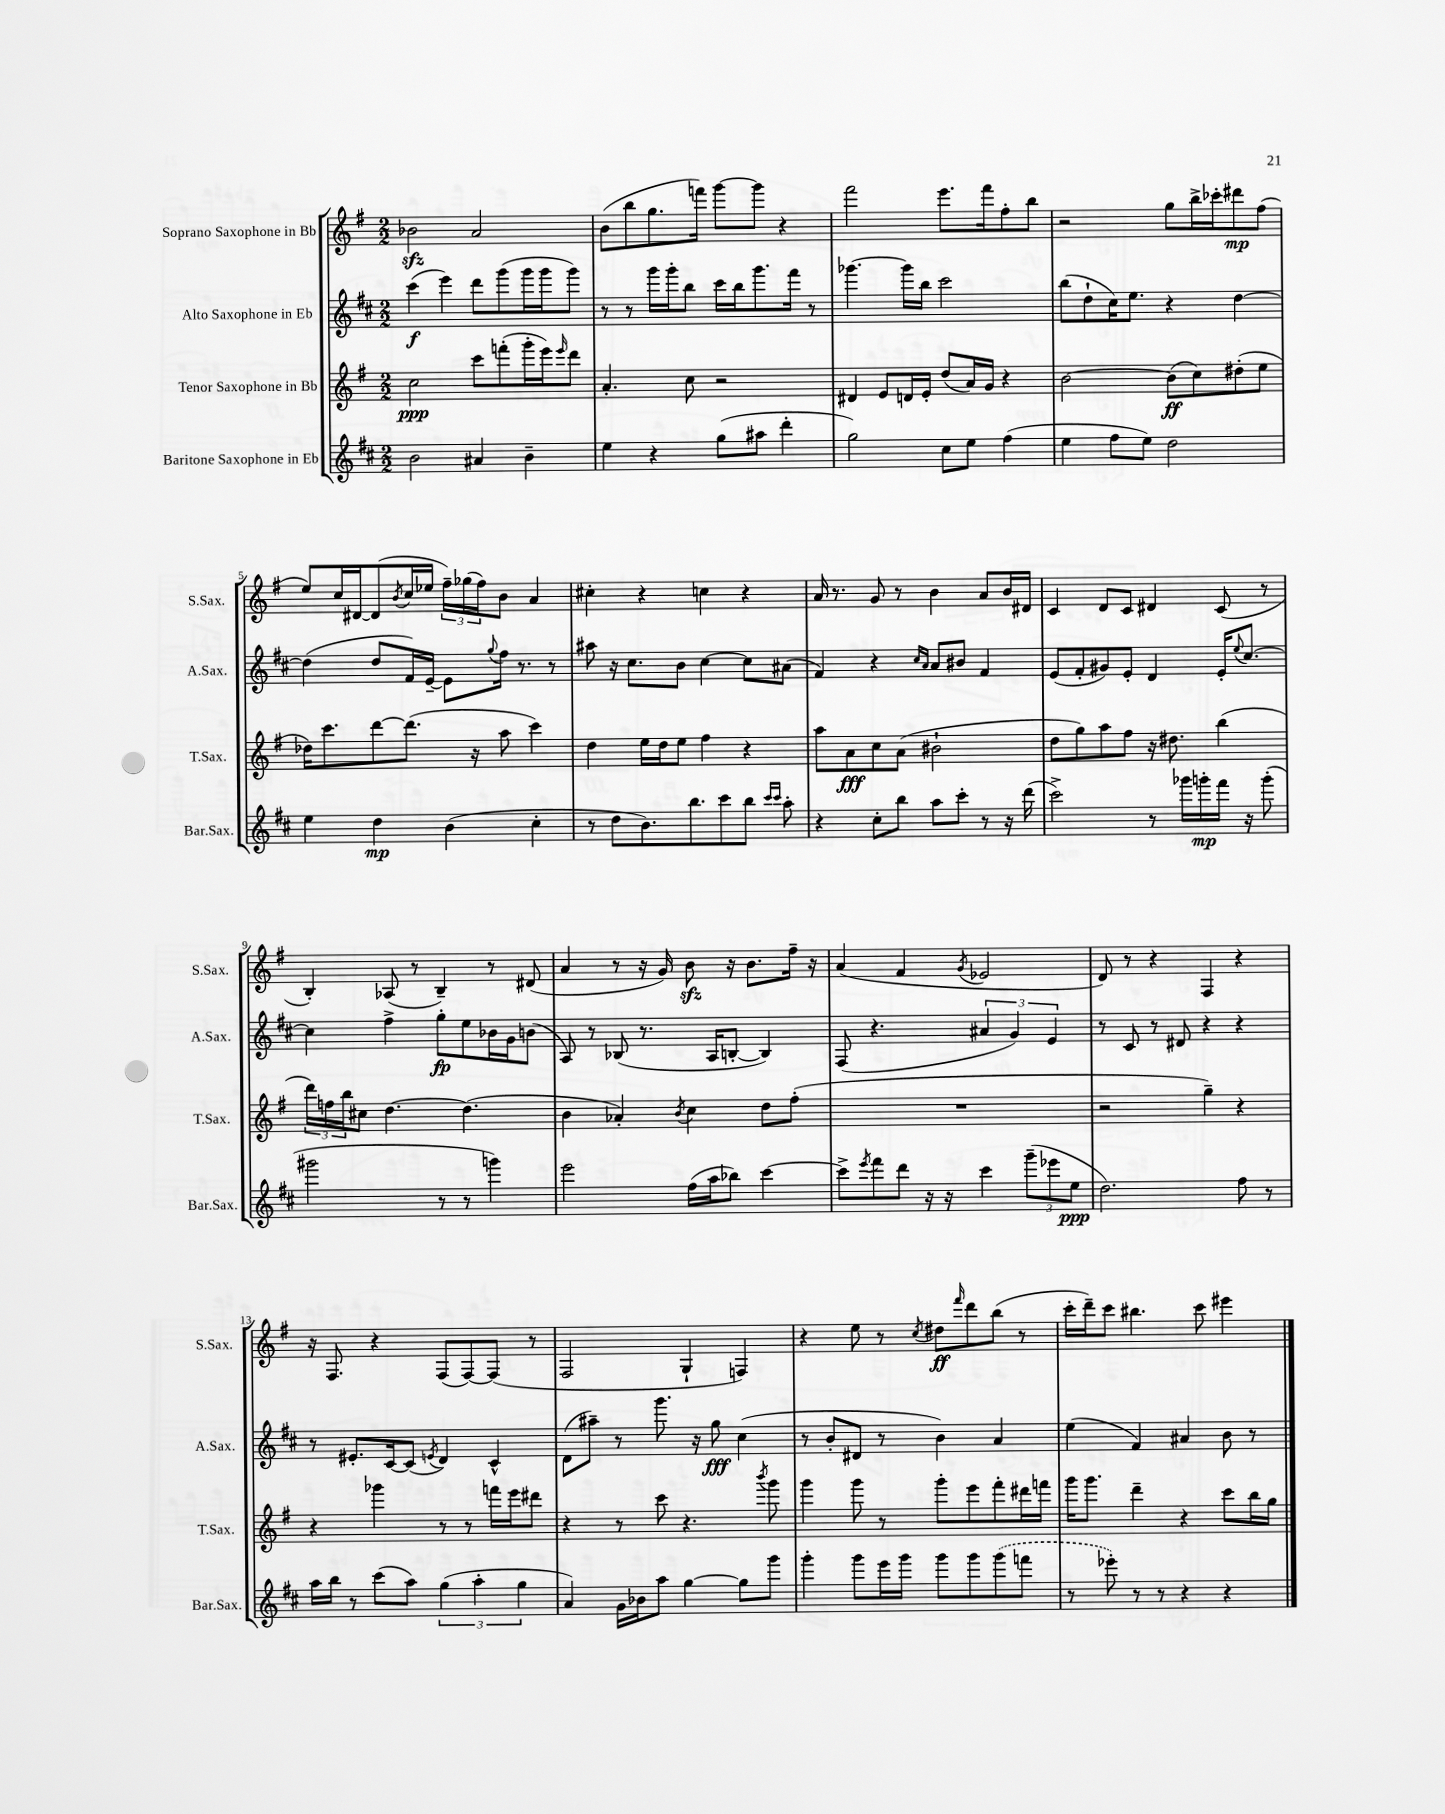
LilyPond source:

<<
\new StaffGroup <<
\new Staff = "s0" \with { instrumentName = "Soprano Saxophone in Bb" shortInstrumentName = "S.Sax." } {
    \clef treble \key g \major \numericTimeSignature \time 2/2
    bes'2\sfz a'2 |
    b'8( b''8 g''8. f'''16) g'''8~ g'''8 r4 |
    fis'''2 e'''8. fis'''16 fis''8-. b''8 |
    r2 g''8 b''16-> ces'''16-. dis'''8\mp fis''8( |
    e''8) c''16 dis'16~ dis'8( \acciaccatura { b'8 } c''16 ees''16 \tuplet 3/2 { fis''16--) ges''16( fis''16) } b'8 a'4 |
    cis''4-. r4 c''4 r4 |
    a'16 r8. g'8 r8 b'4 a'8 b'16 dis'16 |
    c'4 d'8 c'8 dis'4 c'8( r8 |
    b4-.) aes8( r8 b4--) r8 dis'8( |
    a'4 r8 r16 g'16) b'8\sfz r16 b'8. fis''16-- r16 |
    a'4( fis'4 \acciaccatura { g'8 } ees'2 |
    d'8) r8 r4 fis4 r4 |
    r16 fis8. r4 fis8( fis8~) fis8( r8 |
    fis2 g4-! f4) |
    r4 e''8 r8 \acciaccatura { c''8 } dis''8\ff \grace { fis'''16 } d'''8 b''8( r8 |
    c'''16-. d'''16--) c'''8 bis''4. c'''8 eis'''4 \bar "|." |
}
\new Staff = "s1" \with { instrumentName = "Alto Saxophone in Eb" shortInstrumentName = "A.Sax." } {
    \clef treble \key d \major \numericTimeSignature \time 2/2
    cis'''4\f( e'''4) d'''8 g'''8( g'''16 g'''16 g'''8) |
    r8 r8 g'''16 g'''16-. b''8 cis'''16 b''16 g'''8. fis'''16 r8 |
    ges'''4.~ ges'''16 b''16 cis'''2 |
    b''8( d''8-! cis''16) e''8. r4 d''4~ |
    d''4( d''8 fis'16) e'16~-- e'8 \appoggiatura { g''8 } fis''16 r8. r8 |
    ais''8 r16 cis''8. b'8 cis''4~ cis''8 ais'8( |
    fis'4) r4 \grace { cis''16 a'16 } a'8 bis'8 fis'4 |
    e'8( fis'8-. gis'8) e'8-. d'4 e'16-. \appoggiatura { e''8 } cis''8.~ |
    cis''4 fis''4-> g''8-.\fp e''8 bes'16 g'16 b'8( |
    a8) r8 bes8( r8. a16 b8~-. b4) |
    fis8( r4. \tuplet 3/2 { ais'4 g'4) e'4 } |
    r8 cis'8 r8 dis'8 r4 r4 |
    r8 eis'8.-. cis'16~ cis'8( \acciaccatura { e'8 } d'4) cis'4-^ |
    d'8( ais''8--) r8 g'''8. r16 g''8\fff cis''4( |
    r8 b'8-. dis'8 r8 b'4) a'4 |
    e''4( fis'4) ais'4 b'8 r8 \bar "|." |
}
\new Staff = "s2" \with { instrumentName = "Tenor Saxophone in Bb" shortInstrumentName = "T.Sax." } {
    \clef treble \key g \major \numericTimeSignature \time 2/2
    c''2\ppp c'''8 f'''8-.( g'''16-. e'''16) \grace { e'''16 } d'''8 |
    a'4.-. c''8 r2 |
    dis'4 e'8 d'16 e'16-. d''8( a'16) g'16 r4 |
    b'2~ b'8\ff( c''8) dis''8-.( e''8 |
    des''16) c'''8. d'''8~ d'''8.( r16 a''8 c'''4) |
    d''4 e''16 d''16 e''8 fis''4 r4 |
    a''8 a'8\fff c''8 a'8( bis'2-! |
    d''8 g''8) a''8 fis''8 r16 dis''8. b''4( |
    \tuplet 3/2 { d'''16) f''16 b''16 } cis''8 d''4.~ d''4.( |
    b'4 aes'4-.) \acciaccatura { b'8 } c''4 d''8 fis''8-.( |
    R1 |
    r2 g''4--) r4 |
    r4 ges'''4 r8 r8 f'''16 e'''16 dis'''8 |
    r4 r8 c'''8 r4. \acciaccatura { b'''8 } g'''8 |
    g'''4 g'''8 r8 g'''8-. e'''8 fis'''8-. dis'''16 f'''16 |
    g'''16 g'''8. d'''4-- r4 c'''8 b''16 g''16 \bar "|." |
}
\new Staff = "s3" \with { instrumentName = "Baritone Saxophone in Eb" shortInstrumentName = "Bar.Sax." } {
    \clef treble \key d \major \numericTimeSignature \time 2/2
    b'2 ais'4 b'4-- |
    e''4 r4 g''8( ais''8 d'''4-. |
    g''2) cis''8 e''8 fis''4( |
    e''4 fis''8 e''8) d''2 |
    e''4 d''4\mp b'4( cis''4-. |
    r8 d''8 b'8.) b''8. cis'''8 b''8 \grace { cis'''16 cis'''16 } a''8-. |
    r4 cis''8-. b''8 a''8 cis'''8-. r8 r16 d'''16( |
    cis'''2->) r8 ges'''16 g'''16-.\mp fis'''16 r16 g'''8-.( |
    gis'''2 r8 r8 g'''4) |
    e'''2 fis''16( a''16 bes''8) cis'''4~ |
    cis'''8-> \acciaccatura { e'''8 } fis'''8 d'''8 r16 r16 cis'''4 \tuplet 3/2 { g'''8--( ees'''8 e''8\ppp } |
    d''2.) fis''8 r8 |
    a''16 b''16 r8 cis'''8( a''8) \tuplet 3/2 { g''4( a''4-. g''4 } |
    a'4) g'16 bes'16 a''8 g''4~ g''8 g'''8 |
    g'''4-. g'''8 e'''16 g'''16 g'''8 g'''8 \once \slurDashed g'''8( f'''8 |
    r8 ees'''8-.) r8 r8 r4 r4 \bar "|." |
}
>>
>>
